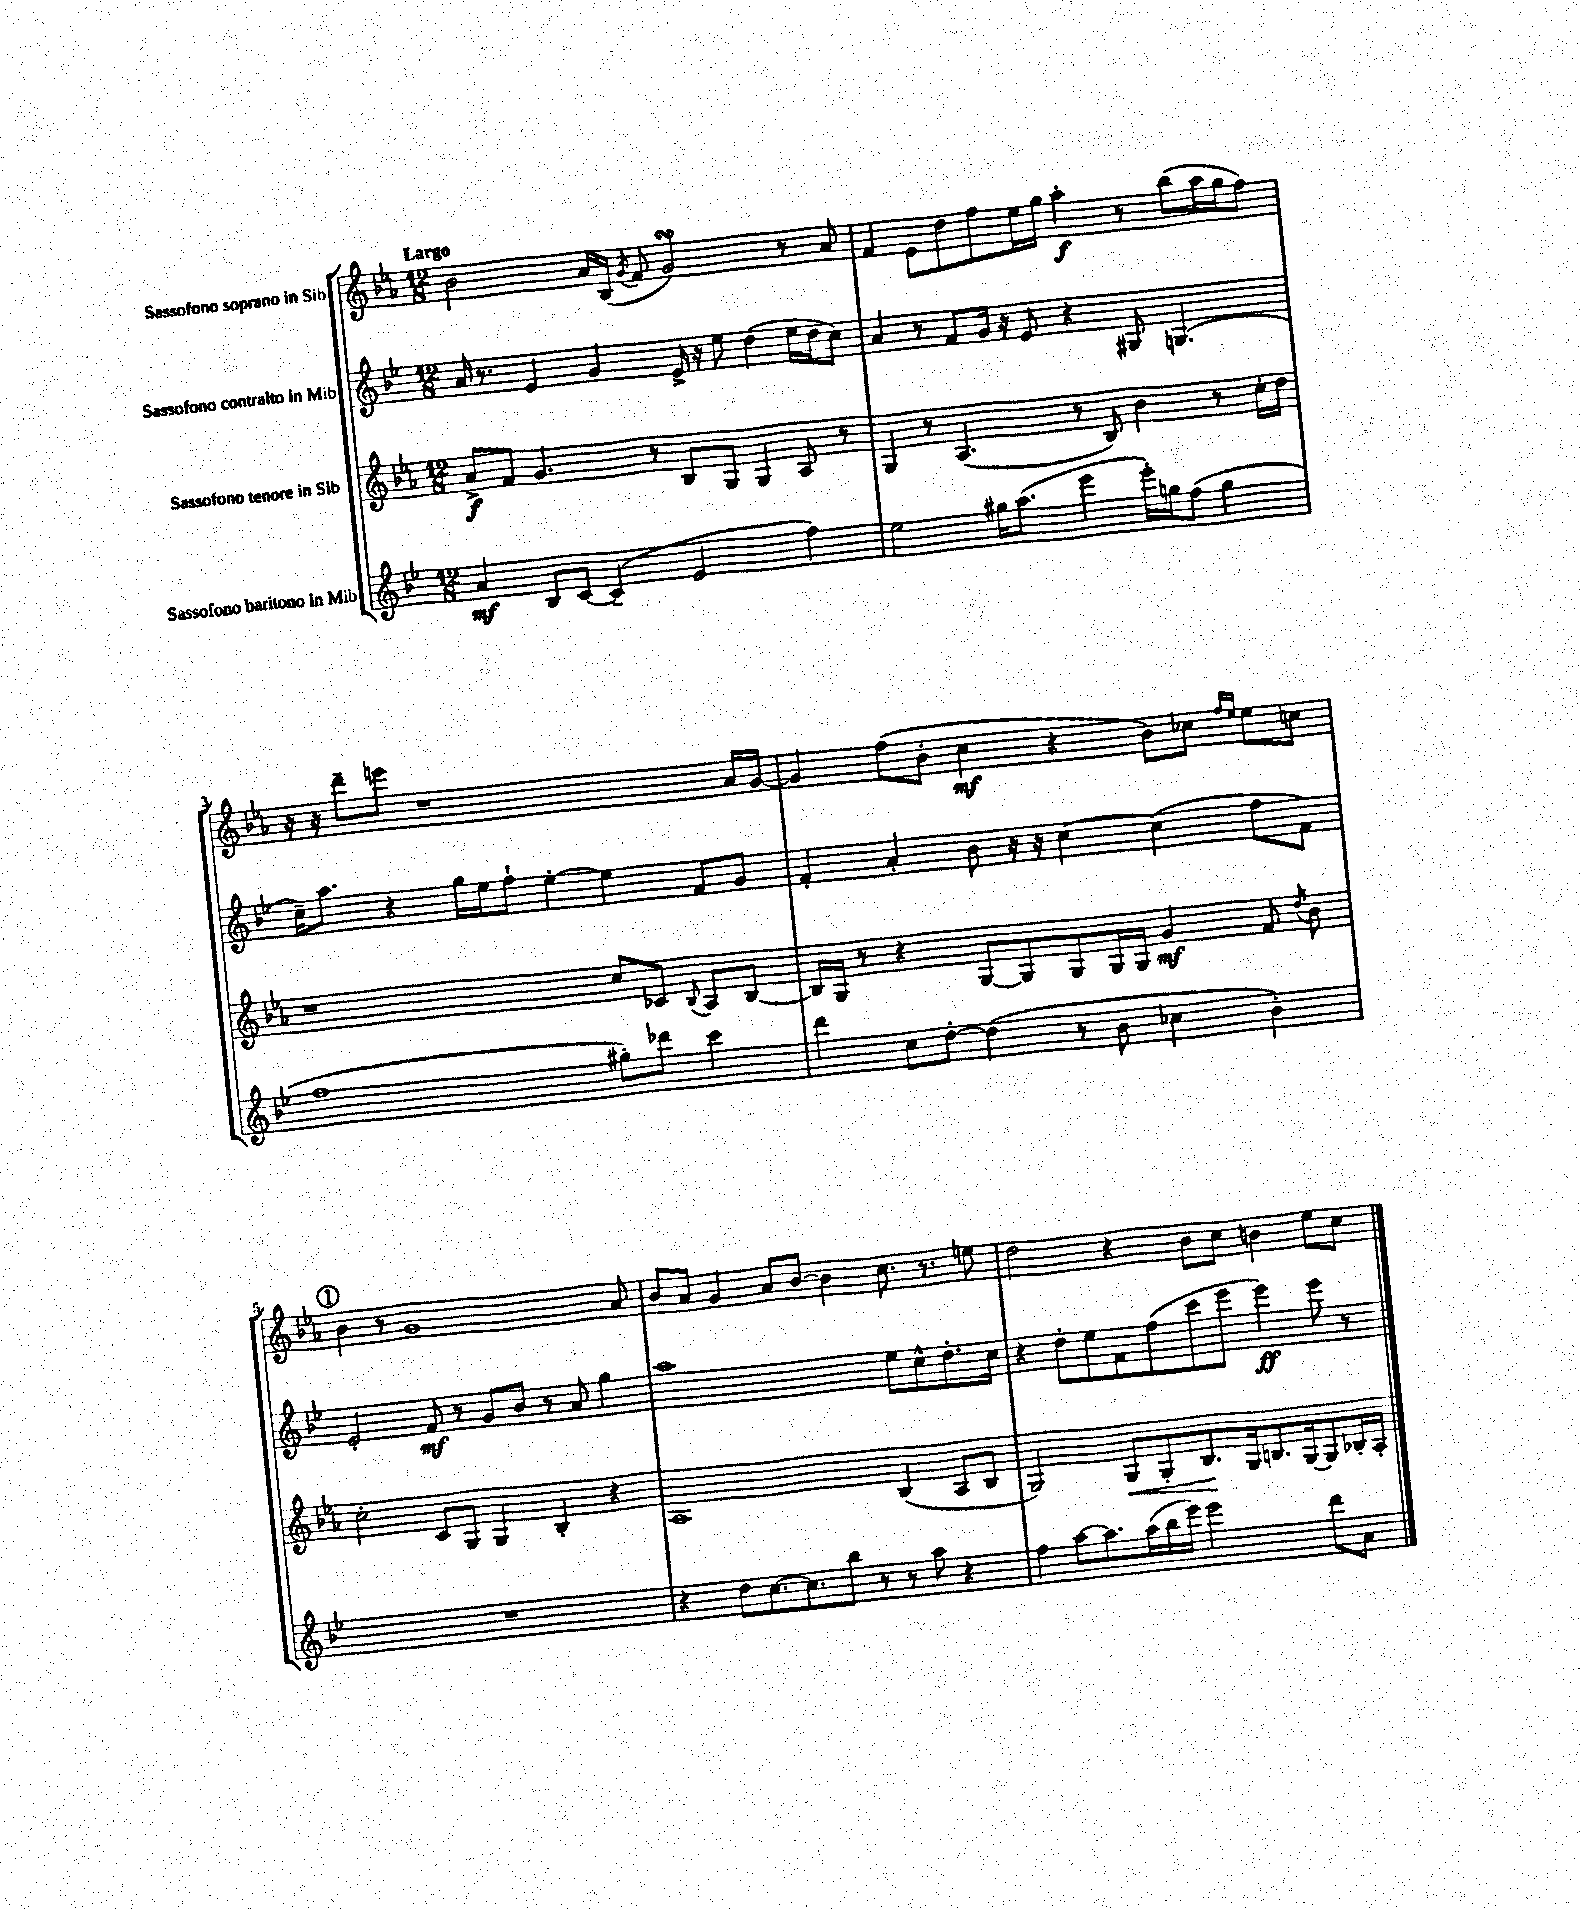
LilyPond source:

<<
\new StaffGroup <<
\new Staff = "s0" \with { instrumentName = "Sassofono soprano in Sib" } {
    \clef treble \key ees \major \numericTimeSignature \time 12/8 \tempo "Largo"
    \autoBeamOff bes'2 aes'16[ bes16]( \acciaccatura { g'8 } f'8 g'2\turn) r8 aes'8 |
    f'4 ees'8[ d''8 f''8 ees''16 g''16] aes''4-.\f r8 bes''8[( aes''16 g''16 f''8]) |
    r16 r16 d'''8[-- e'''8] r1 aes'16[ g'16]~ |
    g'4 f''8[( bes'8]-. c''4\mf r4 bes'8[) ces''8] \grace { f''16[ ees''16] } ees''8[ c''8] |
    \mark \markup { \circle "1" } bes'4 r8 g'1 aes'8 |
    bes'8[ aes'8] g'4 aes'8[ bes'8]~ bes'4 c''8. r8. e''8 |
    d''2 r4 bes'8[ c''8] b'4 ees''8[ c''8] \bar "|." |
}
\new Staff = "s1" \with { instrumentName = "Sassofono contralto in Mib" } {
    \clef treble \key bes \major \numericTimeSignature \time 12/8
    \autoBeamOff a'16 r8. ees'4 g'4 ees'16-> r16 ees''8 d''4( ees''16[ d''16 c''8]) |
    a'4 r8 f'8[ g'16] r16 ees'8 r4 gis8 g4.( |
    c''16[--) a''8.] r4 g''16[ ees''16 f''8]-! ees''4~-. ees''4 f'8[ g'8] |
    f'4-. a'4-. bes'8 r16 r16 c''4~ c''4( f''8[ f'8]) |
    \mark \markup { \circle "1" } ees'2-. f'8\mf r8 g'8[ bes'8] r8 a'8 g''4 |
    a''1 ees''8[ c''8-^ d''8.-. c''16] |
    r4 d''8[-. ees''8 f'8 f''8( c'''8 ees'''8] ees'''4\ff) ees'''8 r8 \bar "|." |
}
\new Staff = "s2" \with { instrumentName = "Sassofono tenore in Sib" } {
    \clef treble \key ees \major \numericTimeSignature \time 12/8
    \autoBeamOff aes'8[->\f f'8] g'4. r8 bes8[ g8] g4 aes8 r8 |
    g4 r8 aes4.( r8 bes8) bes'4 r8 c''16[-. d''16] |
    r1 c''8[ ces'8] \appoggiatura { bes8 } aes8[ bes8]~ |
    bes16[ g16] r8 r4 g8[~ g8 g8 g16 g16] g'4\mf f'8 \acciaccatura { d''8 } bes'8 |
    \mark \markup { \circle "1" } c''2-. c'8[ g8] g4 bes4-. r4 |
    aes1 bes4( aes8[ bes8] |
    g2) g8[\< g8-. bes8.\! g16 b8. g16~ g8 bes16-. aes16]-. \bar "|." |
}
\new Staff = "s3" \with { instrumentName = "Sassofono baritono in Mib" } {
    \clef treble \key bes \major \numericTimeSignature \time 12/8
    \autoBeamOff a'4\mf bes8[ c'8]~ c'4--( ees'2 f''4) |
    ees''2 gis''16[ a''8.]( ees'''4 ees'''16[-.) g''16 f''8]( g''4 |
    f''1 gis''8[-.) des'''8] c'''4 |
    d'''4 c''8[ d''8]~-. d''4( r8 bes'8 ces''4 bes'4-.) |
    \mark \markup { \circle "1" } R1. |
    r4 d''8[ c''8.~ c''8. bes''8] r8 r8 a''8 r4 |
    f''4 a''8[~ a''8. a''16( bes''16 ees'''16]) ees'''2 d'''8[ a'8] \bar "|." |
}
>>
>>
